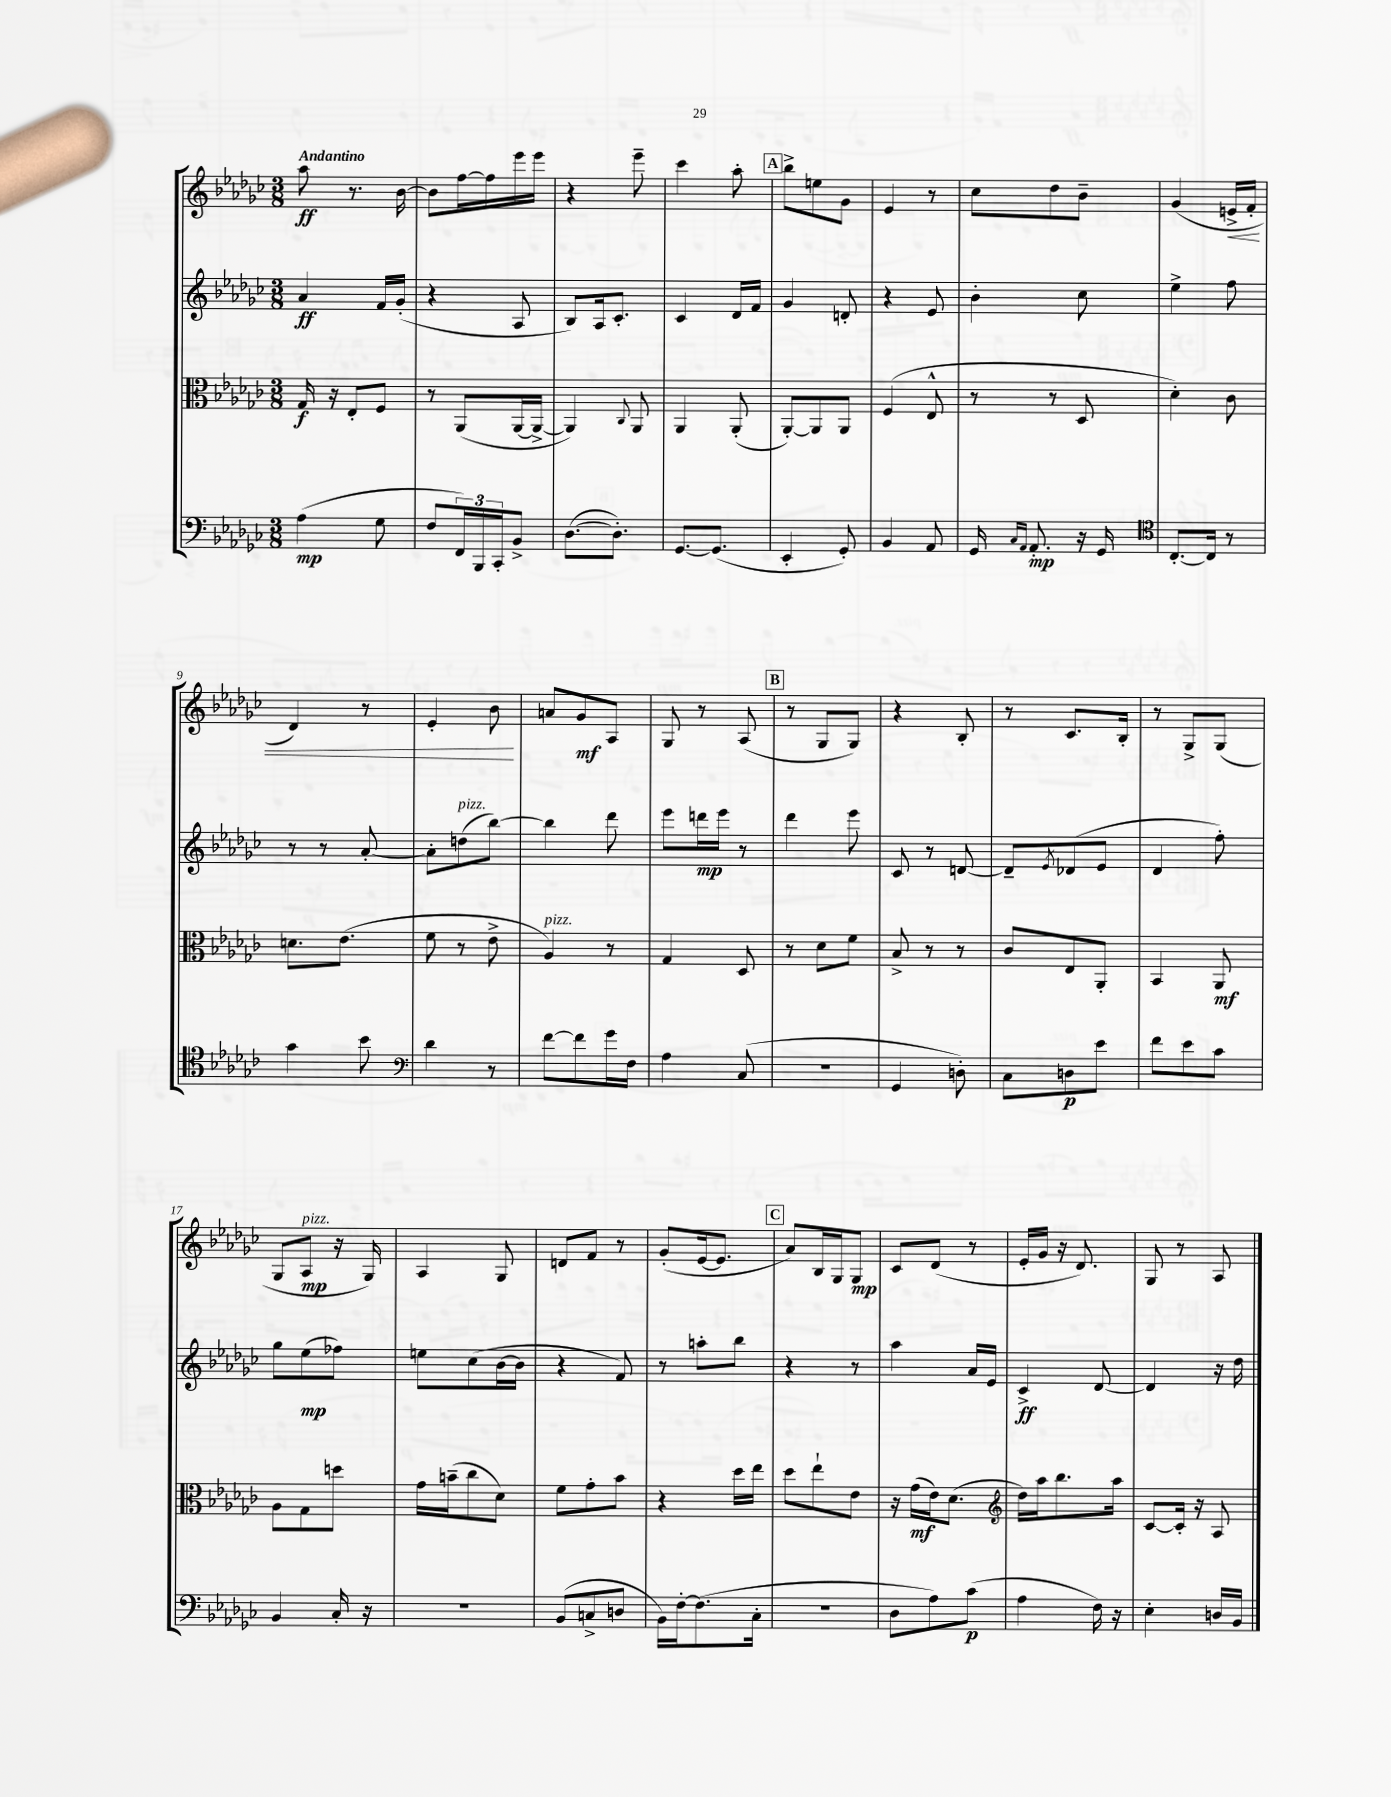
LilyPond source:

<<
\new StaffGroup <<
\new Staff = "s0" {
    \clef treble \key ges \major \numericTimeSignature \time 3/8 \tempo "Andantino"
    aes''8\ff r8. bes'16~ |
    bes'8 f''16~ f''16 ees'''16 ees'''16 |
    r4 ees'''8-- |
    ces'''4 aes''8-. |
    \mark \markup { \box "A" } bes''8-> e''8 ges'8 |
    ees'4 r8 |
    ces''8 des''8 bes'8-- |
    ges'4( e'16->\< f'16-. |
    des'4) r8 |
    ees'4-. bes'8\! |
    a'8 ges'8\mf aes8 |
    ges8 r8 aes8( |
    \mark \markup { \box "B" } r8 ges8 ges8) |
    r4 bes8-. |
    r8 ces'8. bes16-. |
    r8 ges8-> ges8( |
    ges8 aes8\mp^\markup { \italic "pizz." } r16 ges16) |
    aes4 ges8 |
    d'8 f'8 r8 |
    ges'8-.( ees'16~ ees'8. |
    \mark \markup { \box "C" } aes'8) bes16 ges16 ges8\mp |
    ces'8 des'8( r8 |
    ees'16-. ges'16 r16 des'8.) |
    ges8 r8 aes8 \bar "|." |
}
\new Staff = "s1" {
    \clef treble \key ges \major \numericTimeSignature \time 3/8
    aes'4\ff f'16 ges'16-.( |
    r4 aes8 |
    bes8) aes16 ces'8.-. |
    ces'4 des'16 f'16 |
    \mark \markup { \box "A" } ges'4 d'8-. |
    r4 ees'8 |
    bes'4-. ces''8 |
    ees''4-> f''8 |
    r8 r8 aes'8~-. |
    aes'8-. d''8^\markup { \italic "pizz." }( bes''8~) |
    bes''4 des'''8 |
    ees'''8 d'''16\mp ees'''16 r8 |
    \mark \markup { \box "B" } des'''4 ees'''8 |
    ces'8 r8 d'8~ |
    d'8-- \acciaccatura { ees'8 } des'8( ees'8 |
    des'4 f''8-.) |
    ges''8 ees''8\mp( fes''8) |
    e''8 ces''8( bes'16~ bes'16 |
    r4 f'8) |
    r8 a''8-. bes''8 |
    \mark \markup { \box "C" } r4 r8 |
    aes''4 aes'16 ees'16 |
    ces'4->\ff des'8~ |
    des'4 r16 des''16 \bar "|." |
}
\new Staff = "s2" {
    \clef alto \key ges \major \numericTimeSignature \time 3/8
    ges16\f r16 ees8-. f8 |
    r8 aes,8( aes,16~ aes,16~-> |
    aes,4) \appoggiatura { ces8 } aes,8 |
    aes,4 aes,8-.( |
    \mark \markup { \box "A" } aes,8~-.) aes,8 aes,8 |
    f4( ees8-^ |
    r8 r8 des8 |
    des'4-.) ces'8 |
    d'8. ees'8.( |
    f'8 r8 ees'8-> |
    aes4^\markup { \italic "pizz." }) r8 |
    ges4 des8 |
    \mark \markup { \box "B" } r8 des'8 f'8 |
    bes8-> r8 r8 |
    ces'8 ees8 aes,8-. |
    bes,4 aes,8\mf |
    aes8 ges8 d''8 |
    ges'16 b'16--( ces''8 des'8) |
    f'8 ges'8-. bes'8 |
    r4 des''16 ees''16 |
    \mark \markup { \box "C" } des''8 ees''8-! ees'8 |
    r16 ges'16\mf( ees'16) des'8.( |
    \clef treble des''16) aes''16 bes''8. aes''16 |
    ces'8~ ces'16-. r16 aes8 \bar "|." |
}
\new Staff = "s3" {
    \clef bass \key ges \major \numericTimeSignature \time 3/8
    aes4\mp( ges8 |
    f8 \tuplet 3/2 { f,16) bes,,16 ces,16-. } bes,8-> |
    des8.~( des8.-.) |
    ges,8.~ ges,8.( |
    \mark \markup { \box "A" } ees,4-. ges,8-.) |
    bes,4 aes,8 |
    ges,16 \grace { ces16 aes,16 } aes,8.-.\mp r16 ges,16 |
    \clef tenor ces8.~-. ces16 r8 |
    ges'4 bes'8 |
    \clef bass des'4 r8 |
    f'8~ f'8 ges'16 f16 |
    aes4 ces8( |
    \mark \markup { \box "B" } R4. |
    ges,4 d8-.) |
    ces8 d8\p ees'8 |
    f'8 ees'8 ces'8 |
    bes,4 ces16-. r16 |
    R4. |
    bes,8( c8-> d8 |
    bes,16) f16~-. f8.( ces16-. |
    \mark \markup { \box "C" } R4. |
    des8 aes8) ces'8\p( |
    aes4 f16) r16 |
    ees4-. d16 bes,16 \bar "|." |
}
>>
>>
